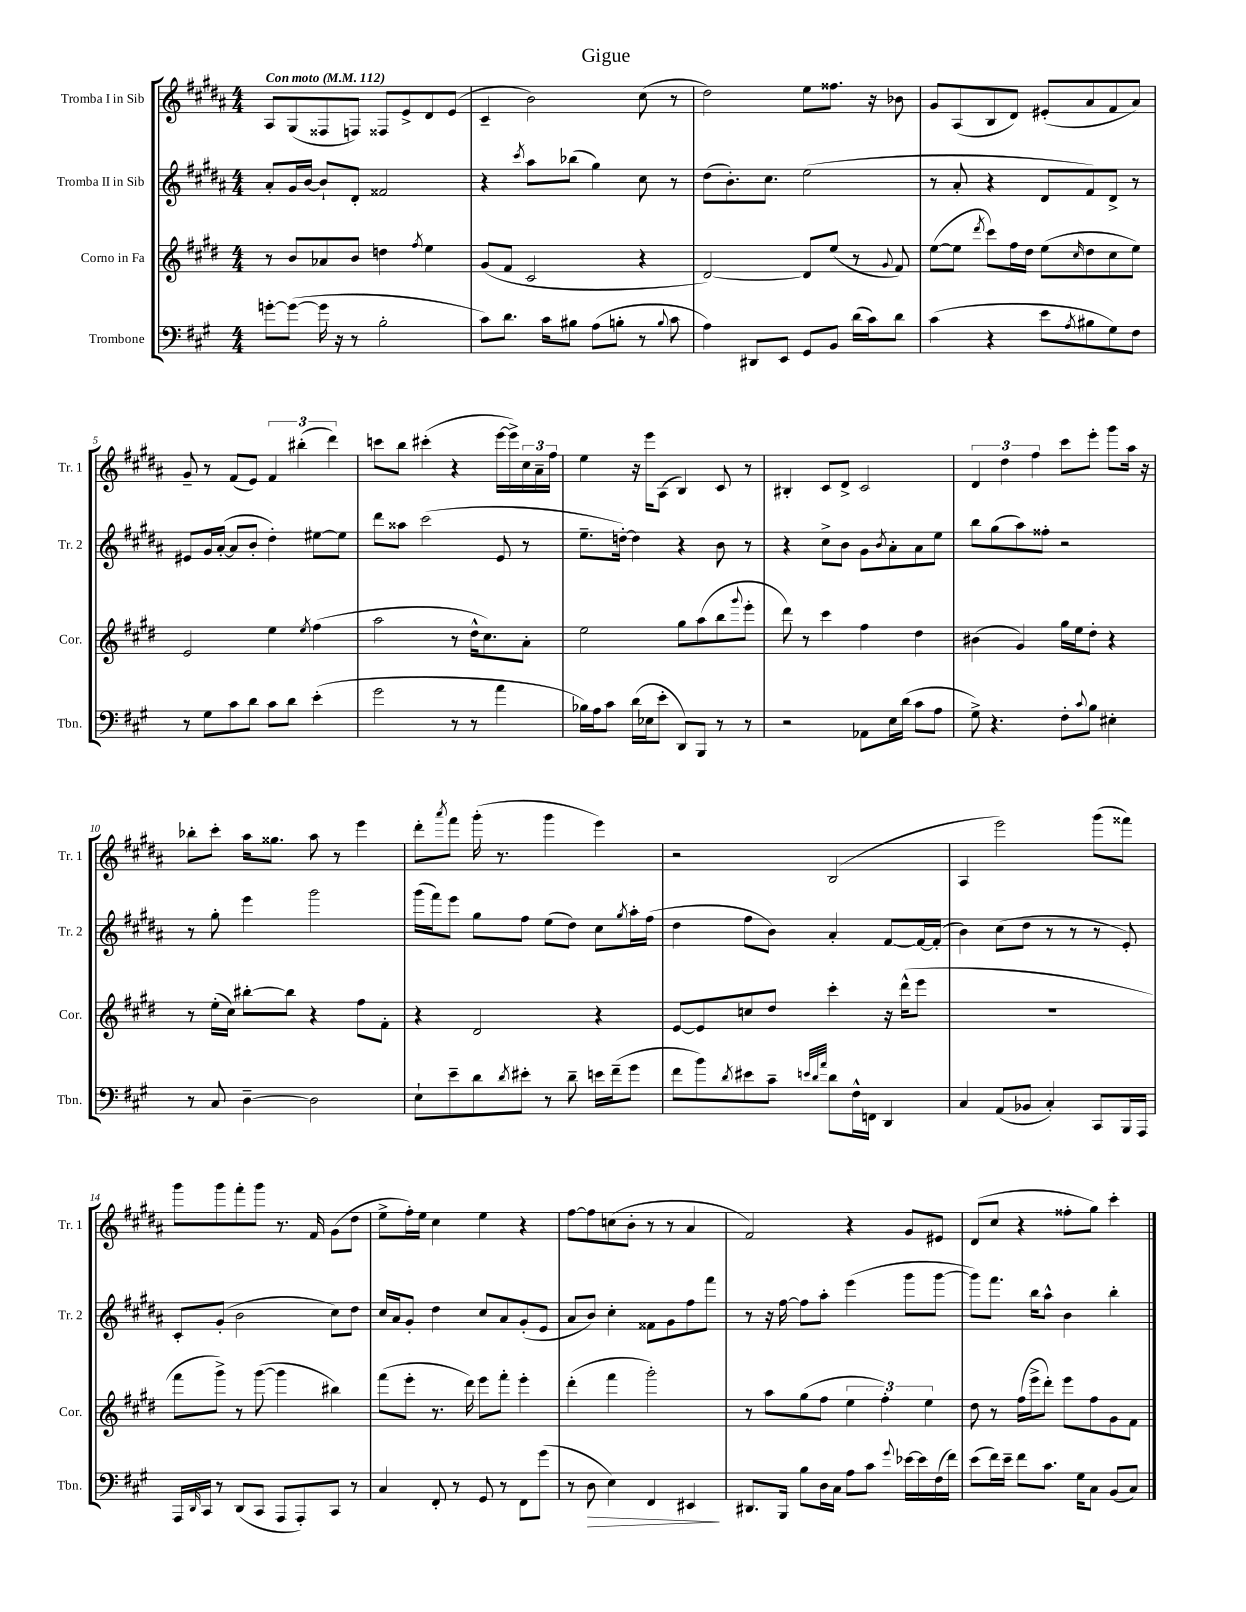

**kern	**dynam	**kern	**kern	**kern
*part4	*part4	*part3	*part2	*part1
*staff4	*staff4	*staff3	*staff2	*staff1
*I"Trombone	*	*I"Corno in Fa	*I"Tromba II in Sib	*I"Tromba I in Sib
*I'Tbn.	*	*I'Cor.	*I'Tr. 2	*I'Tr. 1
*clefF4	*	*clefG2	*clefG2	*clefG2
*k[f#c#g#]	*	*k[f#c#g#d#]	*k[f#c#g#d#a#]	*k[f#c#g#d#a#]
*M4/4	*	*M4/4	*M4/4	*M4/4
*MM112	*	*MM112	*MM112	*MM112
=1	=1	=1	=1	=1
!	!	!	!	!LO:TX:a:B:t=Con moto
[8gn'\L	.	8r	8a#'/L	8A#/L
(8g\J_	.	8b/L	16g#/L	(8G#/
.	.	.	[16b/JJ	.
16g\]	.	8a-X/	8b`/L]	8F##X/
16r	.	.	.	.
8r	.	8b/J	8d#'/J	8Fn/J)
2B'\	.	4ddn\	2f##X/	8F##X/L
.	.	.	.	8e^/
.	.	8qff#/	.	.
.	.	4ee\	.	8d#/
.	.	.	.	(8e/J
=2	=2	=2	=2	=2
8c#\L)	.	(8g#/L	4r	4c#~/
8.d\J	.	8f#/J	.	.
.	.	.	8qccc#/	.
.	.	2c#/	8aa#\L	2b\)
16c#\KL	.	.	.	.
8B#X\J	.	.	(8bb-X\J	.
(8A\L	.	.	4gg#\)	.
8Bn'\J	.	.	.	.
8r	.	4r	8cc#\	(8cc#\
8qqB/	.	.	.	.
8c#\	.	.	8r	8r
=3	=3	=3	=3	=3
4A\)	.	[2d#/)	(8dd#\L	2dd#\)
.	.	.	8.b'\)	.
8DD#X/L	.	.	.	.
.	.	.	8.cc#\J	.
8EE/J	.	.	.	.
8GG#/L	.	8d#/L]	(2ee\	8ee\L
8BB/J	.	(8ee/J	.	8.ff##X\J
(16d\LL	.	8r	.	.
16c#\J)	.	.	.	16r
.	.	8qqg#/	.	.
8d\J	.	8f#/)	.	8b-X\
=4	=4	=4	=4	=4
(4c#\	.	([8ee\L	8r	8g#/L
.	.	8ee\J]	8a#'/	(8A#/
.	.	8qddd#/	.	.
4r	.	8ccc#\L)	4r	8B/
.	.	16ff#\L	.	8d#/J)
.	.	16dd#\JJ	.	.
8e\L	.	(8ee\L	8d#/L	(8e#X'/L
8qA/	.	16qqcc#/	.	.
8B#X\	.	8dd#\	8f#/)	8a#/
8G#\)	.	8cc#\	8d#^/J	8f#/
8F#\J	.	8ee\J)	8r	8a#/J)
!!LO:LB:g=z
=5	=5	=5	=5	=5
8r	.	2e/	8e#X/L	8g#~/
8G#\L	.	.	16g#/L	8r
.	.	.	([16a#'/JJ	.
8c#\	.	.	8a#/L]	(8f#/L
8d\J	.	.	8b'/J	8e/J)
8c#\L	.	4ee\	4dd#'\)	6f#/
8d\J	.	.	.	.
.	.	.	.	(6bb#X'\
.	.	8qee/	.	.
(4e'\	.	(4ff#\	[8ee#X\L	.
.	.	.	.	6ddd#\)
.	.	.	8ee#\J]	.
=6	=6	=6	=6	=6
2g#\	.	2aa\	8ddd#\L	8cccn\L
.	.	.	8aa##X\J	8bb\J
.	.	.	(2ccc#\	(4ccc#X'\
8r	.	8r	.	4r
8r	.	16dd#^^\KL	.	.
.	.	8.cc#\)	.	.
4a\	.	.	8e/	[16eee\LL
.	.	.	.	16eee^\])
.	.	8a'\J	8r	24cc#\
.	.	.	.	24a#~\
.	.	.	.	24ff#\JJ
=7	=7	=7	=7	=7
16B-X\LL)	.	2ee\	8.ee~\L	4ee\
16A\J	.	.	.	.
8c#\J	.	.	.	.
.	.	.	[16ddn'\Jk)	.
(16d\LL	.	.	4dd\]	16r
16E-X\J	.	.	.	16eee\KL
8e'\J	.	.	.	(8A#\J
8DD/L)	.	8gg#\L	4r	4B/)
8BBB/J	.	(8aa\	.	.
8r	.	8bb\	8b\	8c#/
.	.	8qqggg#/	.	.
8r	.	8eee'\J	8r	8r
=8	=8	=8	=8	=8
2r	.	8ddd#\)	4r	4B#X'/
.	.	8r	.	.
.	.	4ccc#\	8cc#^\L	8c#/L
.	.	.	8b\J	8d#^/J
8AA-X\L	.	4ff#\	8g#\L	2c#/
.	.	.	8qb/	.
16E\L	.	.	8a#'\	.
(16d\JJ	.	.	.	.
8c#\L	.	4dd#\	8a#\	.
8A\J	.	.	8ee\J	.
=9	=9	=9	=9	=9
8G#^\)	.	(4b#X\	8bb\L	6d#/
4.r	.	.	(8gg#\	.
.	.	.	.	6dd#\
.	.	4g#/)	8aa#\)	.
.	.	.	.	6ff#\
.	.	.	8ff##X'\J	.
8F#'\L	.	16gg#\LL	2r	8ccc#\L
.	.	16ee\J	.	.
8qqc#/	.	.	.	.
8B\J	.	8dd#'\J	.	8eee'\J
4E#X'\	.	4r	.	8ggg#\L
.	.	.	.	16aa#\Jk
.	.	.	.	16r
!!LO:LB:g=z
=10	=10	=10	=10	=10
8r	.	8r	8r	8bb-X'\L
8C#/	.	(16ee'\LL	8gg#'\	8ccc#'\J
.	.	16cc#\JJ)	.	.
[4D~\	.	[8bb#X'\L	4eee\	16aa#\KL
.	.	.	.	8.gg##X\J
.	.	8bb#\J]	.	.
2D\]	.	4r	2ggg#\	8aa#\
.	.	.	.	8r
.	.	8ff#\L	.	4eee\
.	.	8f#'\J	.	.
=11	=11	=11	=11	=11
8E`\L	.	4r	(16ggg#\LL	8ddd#'\L
.	.	.	16fff#\J)	.
.	.	.	.	8qaaa#/
8e~\	.	.	8eee\J	8fff#\J
8d\	.	2d#/	8gg#\L	(16ggg#'\
.	.	.	.	8.r
8qd/	.	.	.	.
8e#X'\J	.	.	8ff#\J	.
8r	.	.	(8ee\L	4ggg#\
8d~\	.	.	8dd#\J)	.
16en\LL	.	4r	8cc#\L	4eee\)
(16f#~\J	.	.	.	.
.	.	.	8qgg#/	.
8g#\J	.	.	16aa#'\L	.
.	.	.	(16ff#\JJ	.
=12	=12	=12	=12	=12
8f#\L	.	[8e/L	4dd#\	2r
8b\)	.	8e/]	.	.
8qd/	.	.	.	.
8e#X\	.	8ccn/	8ff#\L	.
8c#~\J	.	8dd#/J	8b\J)	.
32qqen/LLL	.	.	.	.
32qqd/	.	.	.	.
32qqa/JJJ	.	.	.	.
8d\L	.	4ccc#'\	4a#'/	(2B/
16F#^^\L	.	.	.	.
16FFn\JJ	.	.	.	.
4DD/	.	16r	[8f#/L	.
.	.	(16ddd#^^\KL	.	.
.	.	8eee\J	16f#/L_	.
.	.	.	(16f#'/JJ]	.
=13	=13	=13	=13	=13
4C#/	.	1r	4b\)	4A#/
(8AA/L	.	.	(8cc#\L	2eee\)
8BB-X/J	.	.	8dd#\J	.
4C#'/)	.	.	8r	.
.	.	.	8r	.
8CC#/L	.	.	8r	(8ggg#\L
16BBB/L	.	.	8e'/)	8fff##X\J)
16AAA/JJ	.	.	.	.
!!LO:LB:g=z
=14	=14	=14	=14	=14
16AAA/LL	.	8fff#\L	8c#'/L	8ggg#\L
16qqDD/	.	.	.	.
16CC#/JJ	.	.	.	.
8r	.	8ggg#^\J)	(8g#'/J	8ggg#\
(8DD/L	.	8r	2b\	8fff#'\
8CC#/J	.	([8ggg#\	.	8ggg#\J
8AAA/L	.	4ggg#\]	.	8.r
8AAA'/)	.	.	.	.
.	.	.	.	16f#/
8CC#/J	.	4bb#X\)	8cc#\L)	(8g#\L
8r	.	.	8dd#\J	8dd#\J
=15	=15	=15	=15	=15
4C#/	.	(8fff#\L	16cc#/LL	8ee^\L
.	.	.	16a#/J	.
.	.	8eee'\J	8g#'/J	16ff#'\L)
.	.	.	.	16ee\JJ
8FF#'/	.	8.r	4dd#\	4cc#\
8r	.	.	.	.
.	.	16ddd#\)	.	.
8GG#/	.	8eee\L	8cc#/L	4ee\
8r	.	8fff#'\J	8a#/	.
8FF#\L	.	4eee'\	(8g#'/	4r
(8g#\J	.	.	8e/J	.
=16	=16	=16	=16	=16
8r	.	(4ddd#'\	8a#/L	[8ff#\L
!	!LO:HP:b	!	!	!
8D\	>	.	8b/J)	8ff#\]
4E\)	.	4fff#\	4cc#'\	(8ccn\
.	.	.	.	8b'\J
4FF#/	.	2ggg#'\)	8f##X\L	8r
.	.	.	8g#\	8r
4EE#X/	.	.	8ff#\	4a#/
.	.	.	8fff#\J	.
.	]	.	.	.
=17	=17	=17	=17	=17
8.DD#X/L	.	8r	8r	2f#/)
.	.	8aa\L	16r	.
16BBB/Jk	.	.	[16ff#\	.
8B\L	.	(8gg#\	8ff#\L]	.
16D\L	.	8ff#\J	8aa#'\J	.
16C#\JJ	.	.	.	.
8A\L	.	6ee\	(4eee\	4r
8c#\J	.	.	.	.
.	.	6ff#'\)	.	.
8qqg#/	.	.	.	.
[16e-X\LL	.	.	8ggg#\L	8g#/L
16e-\]	.	.	.	.
.	.	6ee\	.	.
(16F#\	.	.	[8ggg#\J	8e#X/J
16f#\JJ)	.	.	.	.
=18	=18	=18	=18	=18
(8e\L	.	8dd#\	8ggg#\L])	(8d#/L
16f#\L)	.	8r	8.fff#\J	8cc#/J
16e~\JJ	.	.	.	.
8f#\L	.	(16ff#\LL	.	4r
.	.	16eee^\J	16bb\KL	.
8.c#\J	.	8ddd#'\J)	8aa#^^\J	.
.	.	8eee\L	4b\	8ff##X'\L
16G#\KL	.	.	.	.
8C#\J	.	8ff#\	.	8gg#\J)
(8BB/L	.	8g#\	4bb'\	4ccc#'\
8C#/J)	.	8f#\J	.	.
==	==	==	==	==
*-	*-	*-	*-	*-
